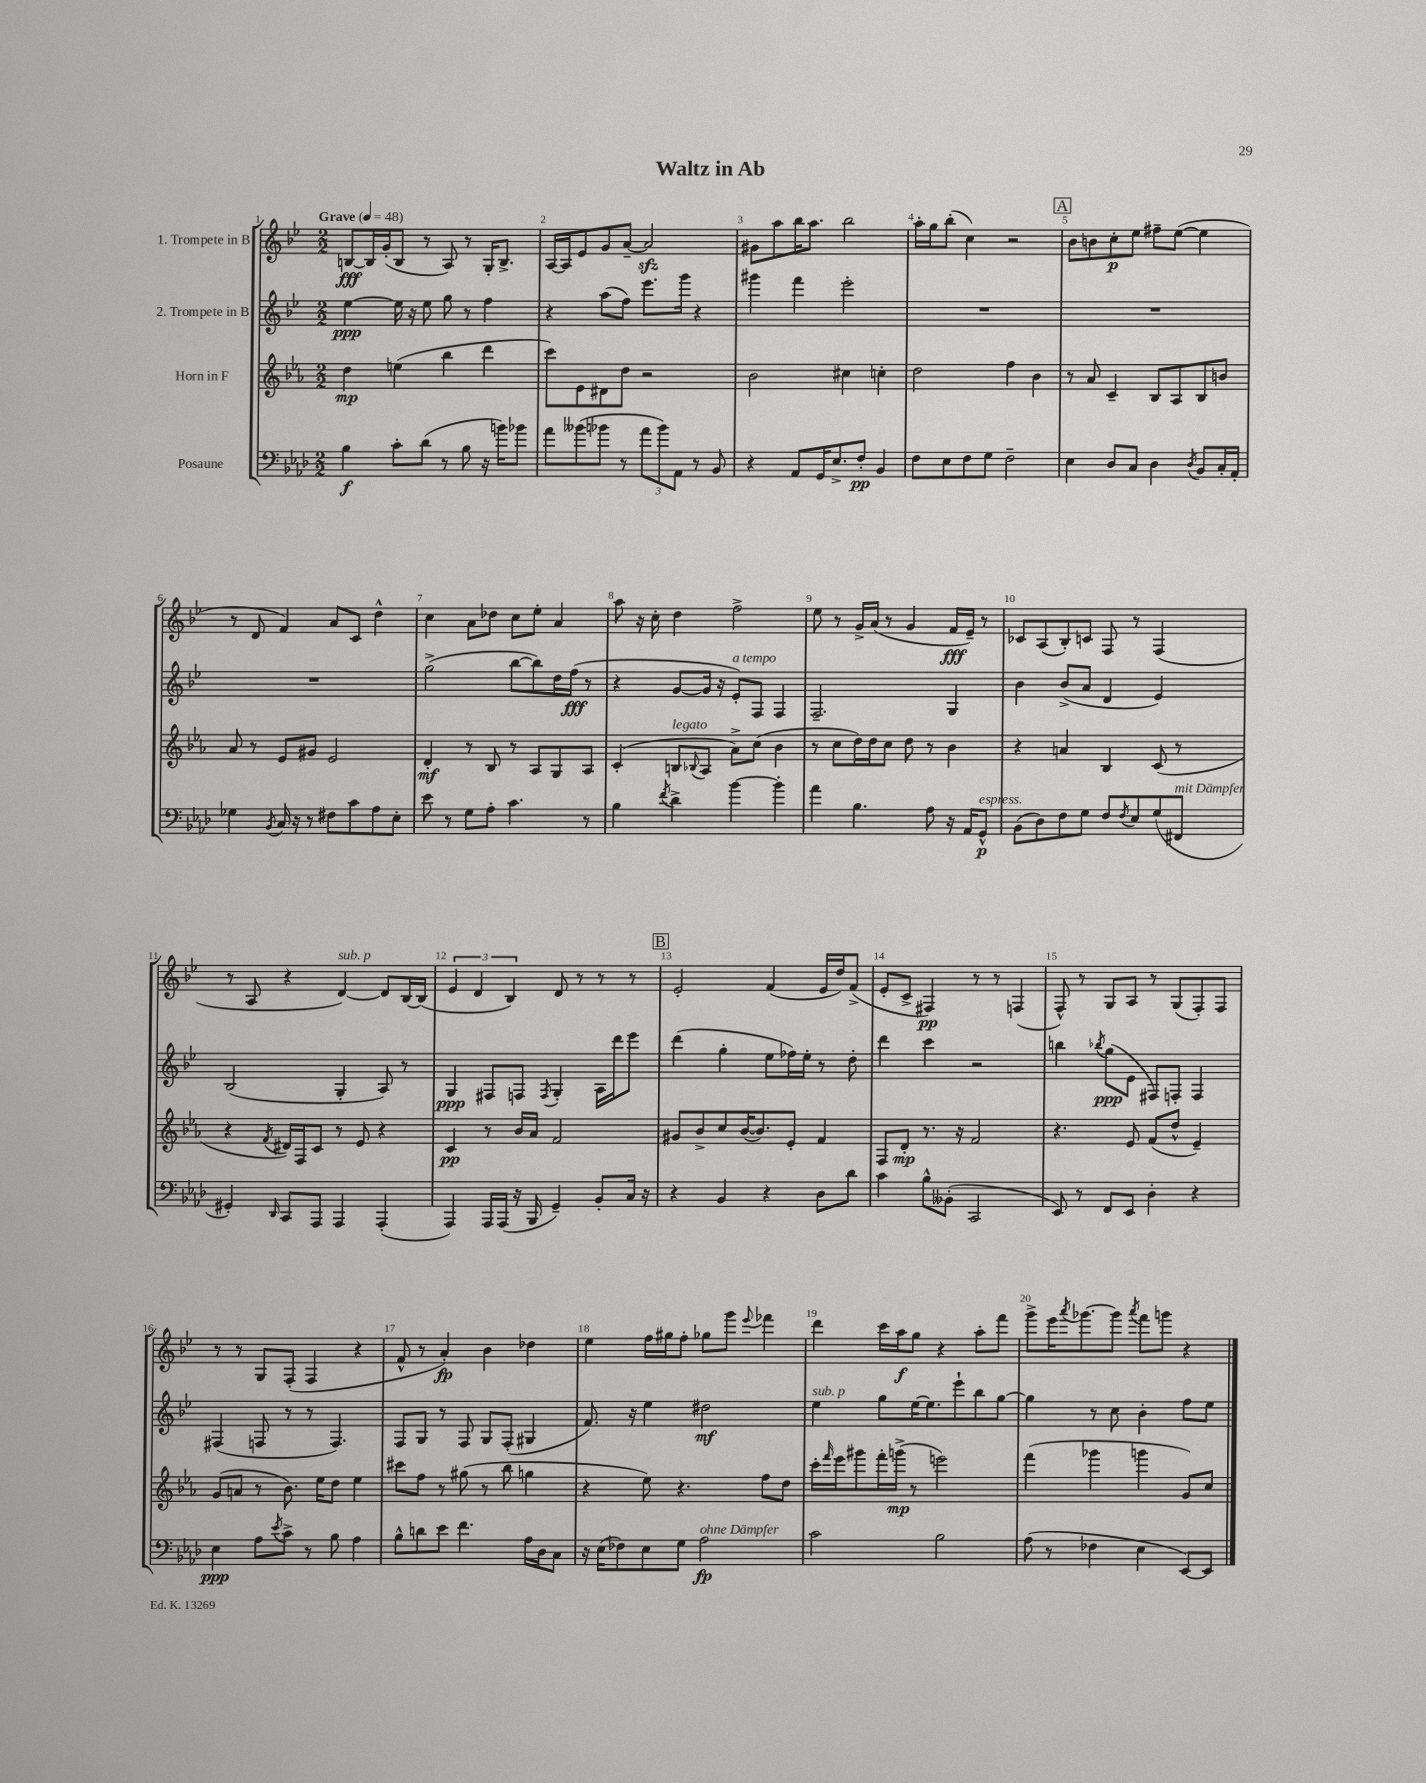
\header { title = "Waltz in Ab" }
<<
\new StaffGroup <<
\new Staff = "s0" \with { instrumentName = "1. Trompete in B" } {
    \clef treble \key bes \major \numericTimeSignature \time 2/2 \tempo "Grave" 4 = 48
    b8~\fff b16 g'16-.( b8 r8 a8) r8 g16-. b8.-> |
    a16~ a16 ees'8 g'8 a'8~-- a'2\sfz |
    gis'8 a''8 bes''16 a''8. bes''2 |
    a''16-. g''16 bes''8-.( c''4) r2 |
    \mark \markup { \box "A" } bes'8 b'8 c''8-.\p ees''8 fis''8-- ees''8~( ees''4 |
    r8 d'8 f'4) a'8 c'8 d''4-^ |
    c''4 a'8 des''8 c''8 ees''8-. a'4 |
    a''8 r16 c''16-. d''4 f''2-> |
    ees''8 r8 g'16-> a'16( r8 g'4 f'16\fff ees'16--) r8 |
    ces'8 a8( bes8-.) c'8 f8 r8 f4( |
    r8 a8 r4 d'4~^\markup { \italic "sub. p" }) d'8 bes16~ bes16( |
    \tuplet 3/2 { ees'4 d'4 bes4) } d'8 r8 r8 r8 |
    \mark \markup { \box "B" } ees'2-. f'4( ees'16 d''16) f'8->( |
    ees'8-. c'8-> fis4\pp) r8 r8 f4( |
    f8-^) r8 g8 a8 r8 g8( f8-.) f8 |
    r8 r8 g8 f8-.( f4 r4 |
    f'8-^ r8 a'4-.\fp) bes'4 des''4 |
    ees''4 f''16 gis''16 f''8-. ges''8 g'''8 \appoggiatura { ees'''8 } fes'''4 |
    d'''4 c'''16 a''16\f g''8 r4 a''8-. f'''8 |
    g'''8-> ees'''16 \acciaccatura { a'''8 } ges'''8.~ ges'''8 \acciaccatura { a'''8 } f'''8 g'''8 r4 \bar "|." |
}
\new Staff = "s1" \with { instrumentName = "2. Trompete in B" } {
    \clef treble \key bes \major \numericTimeSignature \time 2/2
    ees''4~\ppp ees''16 r16 ees''8 g''8 r8 f''4 |
    r4 a''8( f''8) ees'''8. g'''16 r4 |
    gis'''4 f'''4 ees'''2-. |
    R1 |
    \mark \markup { \box "A" } R1 |
    R1 |
    g''2->( bes''8~ bes''8) d''16 f''16\fff( r8 |
    r4 g'8~ g'16 r16 ees'8-.^\markup { \italic "a tempo" }) f8 f4 |
    f2.-- g4 |
    bes'4 bes'8->( a'8 d'4 ees'4) |
    bes2( g4-. a8) r8 |
    g4\ppp fis8 f8 \acciaccatura { f8 } g4-. a16 d'''16 ees'''8 |
    \mark \markup { \box "B" } d'''4( g''4-. ees''8 fes''16) ees''16-. r8 d''8-. |
    d'''4 c'''4 r2 |
    b''4 \acciaccatura { bes''8 } g''8\ppp( ees'8 fis8) f8-. f4 |
    fis4( f8 r8 r8 f4.) |
    f8 g8 r8 f8 g8 f8-.( gis4 |
    f'8.) r16 ees''4 dis''2\mf |
    ees''4^\markup { \italic "sub. p" } g''8 ees''16~ ees''8. ees'''8-! bes''8 g''8~ |
    g''4 r8 c''8 bes'4-. f''8 ees''8 \bar "|." |
}
\new Staff = "s2" \with { instrumentName = "Horn in F" } {
    \clef treble \key ees \major \numericTimeSignature \time 2/2
    d''4\mp e''4( bes''4 d'''4 |
    c'''8) ees'8 dis'8 d''8 r2 |
    bes'2 cis''4 c''4-. |
    d''2 f''4 bes'4 |
    \mark \markup { \box "A" } r8 aes'8 c'4-- bes8 aes8 bes8 b'8 |
    aes'8 r8 ees'8 gis'8 ees'2 |
    d'4-.\mf r8 bes8 r8 aes8 g8 aes8 |
    c'4-.( b8^\markup { \italic "legato" } \appoggiatura { bes8 } aes8 aes'8->) c''8( bes'4 |
    r8 c''8 d''16) d''16 c''8 d''8 r8 bes'4 |
    r4 a'4 bes4 c'8( r8 |
    r4 \acciaccatura { f'8 } dis'16) f16 c'8 r8 ees'8 r4 |
    c'4\pp r8 bes'16 aes'16 f'2 |
    \mark \markup { \box "B" } gis'8 bes'8-> c''8 bes'16~( bes'8.) ees'8-. f'4 |
    f8 d'8-.\mp r8. r16 f'2 |
    r4. ees'8 f'8( d''8-^ ees'4--) |
    g'8( a'8 r8 bes'8.) ees''16 d''8 ees''4 |
    cis'''8 f''8 r8 gis''8( r8 bes''8 g''4 |
    r4 ees''8) r4. f''8 d''8 |
    c'''16-. \grace { f'''16 } ees'''16 gis'''8 f'''16-. g'''16->\mp( r8 e'''2) |
    f'''4( ges'''4 g'''4 g'8) c''8 \bar "|." |
}
\new Staff = "s3" \with { instrumentName = "Posaune" } {
    \clef bass \key aes \major \numericTimeSignature \time 2/2
    bes4\f c'8-. des'8( r8 bes8 r16 b'16) bes'8 |
    aes'8 beses'8( bes'8 r8 \tuplet 3/2 { aes'8 bes'8) aes,8 } r8 bes,8 |
    r4 aes,8 g,16 ees8.-> f8-.\pp bes,4 |
    f8 ees8 f8 g8 f2-- |
    \mark \markup { \box "A" } ees4 des8 c8 des4 \acciaccatura { des8 } bes,8 c16-. aes,16-. |
    ges4 \acciaccatura { bes,8 } c16 r16 r8 fis8 c'8 aes8 ees8-. |
    ees'8 r8 g8 aes8-. c'4. r8 |
    bes4 \acciaccatura { f'8 } des'4-> bes'4~ bes'4-. |
    aes'4 bes4. aes8 r16 aes,16 g,8-^\p^\markup { \italic "espress." } |
    bes,8( des8) f8 g8 f8 \acciaccatura { f8 } ees8 g8( fis,8^\markup { \italic "mit Dämpfer" } |
    gis,4-.) \grace { des,16 } c,8 aes,,8 aes,,4 aes,,4-.( |
    aes,,4) aes,,16 aes,,16( r16 bes,,16 g,4--) bes,8-. c16 r16 |
    \mark \markup { \box "B" } r4 bes,4 r4 des8 des'8 |
    c'4 bes8-^ beses,8-.( c,2 |
    ees,8) r8 f,8 ees,8 des4-. r4 |
    ees4\ppp aes8 \acciaccatura { ees'8 } c'8-> r8 bes8 aes4 |
    bes8-^ d'8 ees'8 f'4. aes16 des16 c8 |
    r16 ees16( fes8) ees8 g8 aes2\fp^\markup { \italic "ohne Dämpfer" } |
    c'2 bes2 |
    aes8( r8 fes4 ees4 ees,8~) ees,8 \bar "|." |
}
>>
>>
\layout { \context { \Score \override BarNumber.break-visibility = ##(#f #t #t) barNumberVisibility = #all-bar-numbers-visible } }
